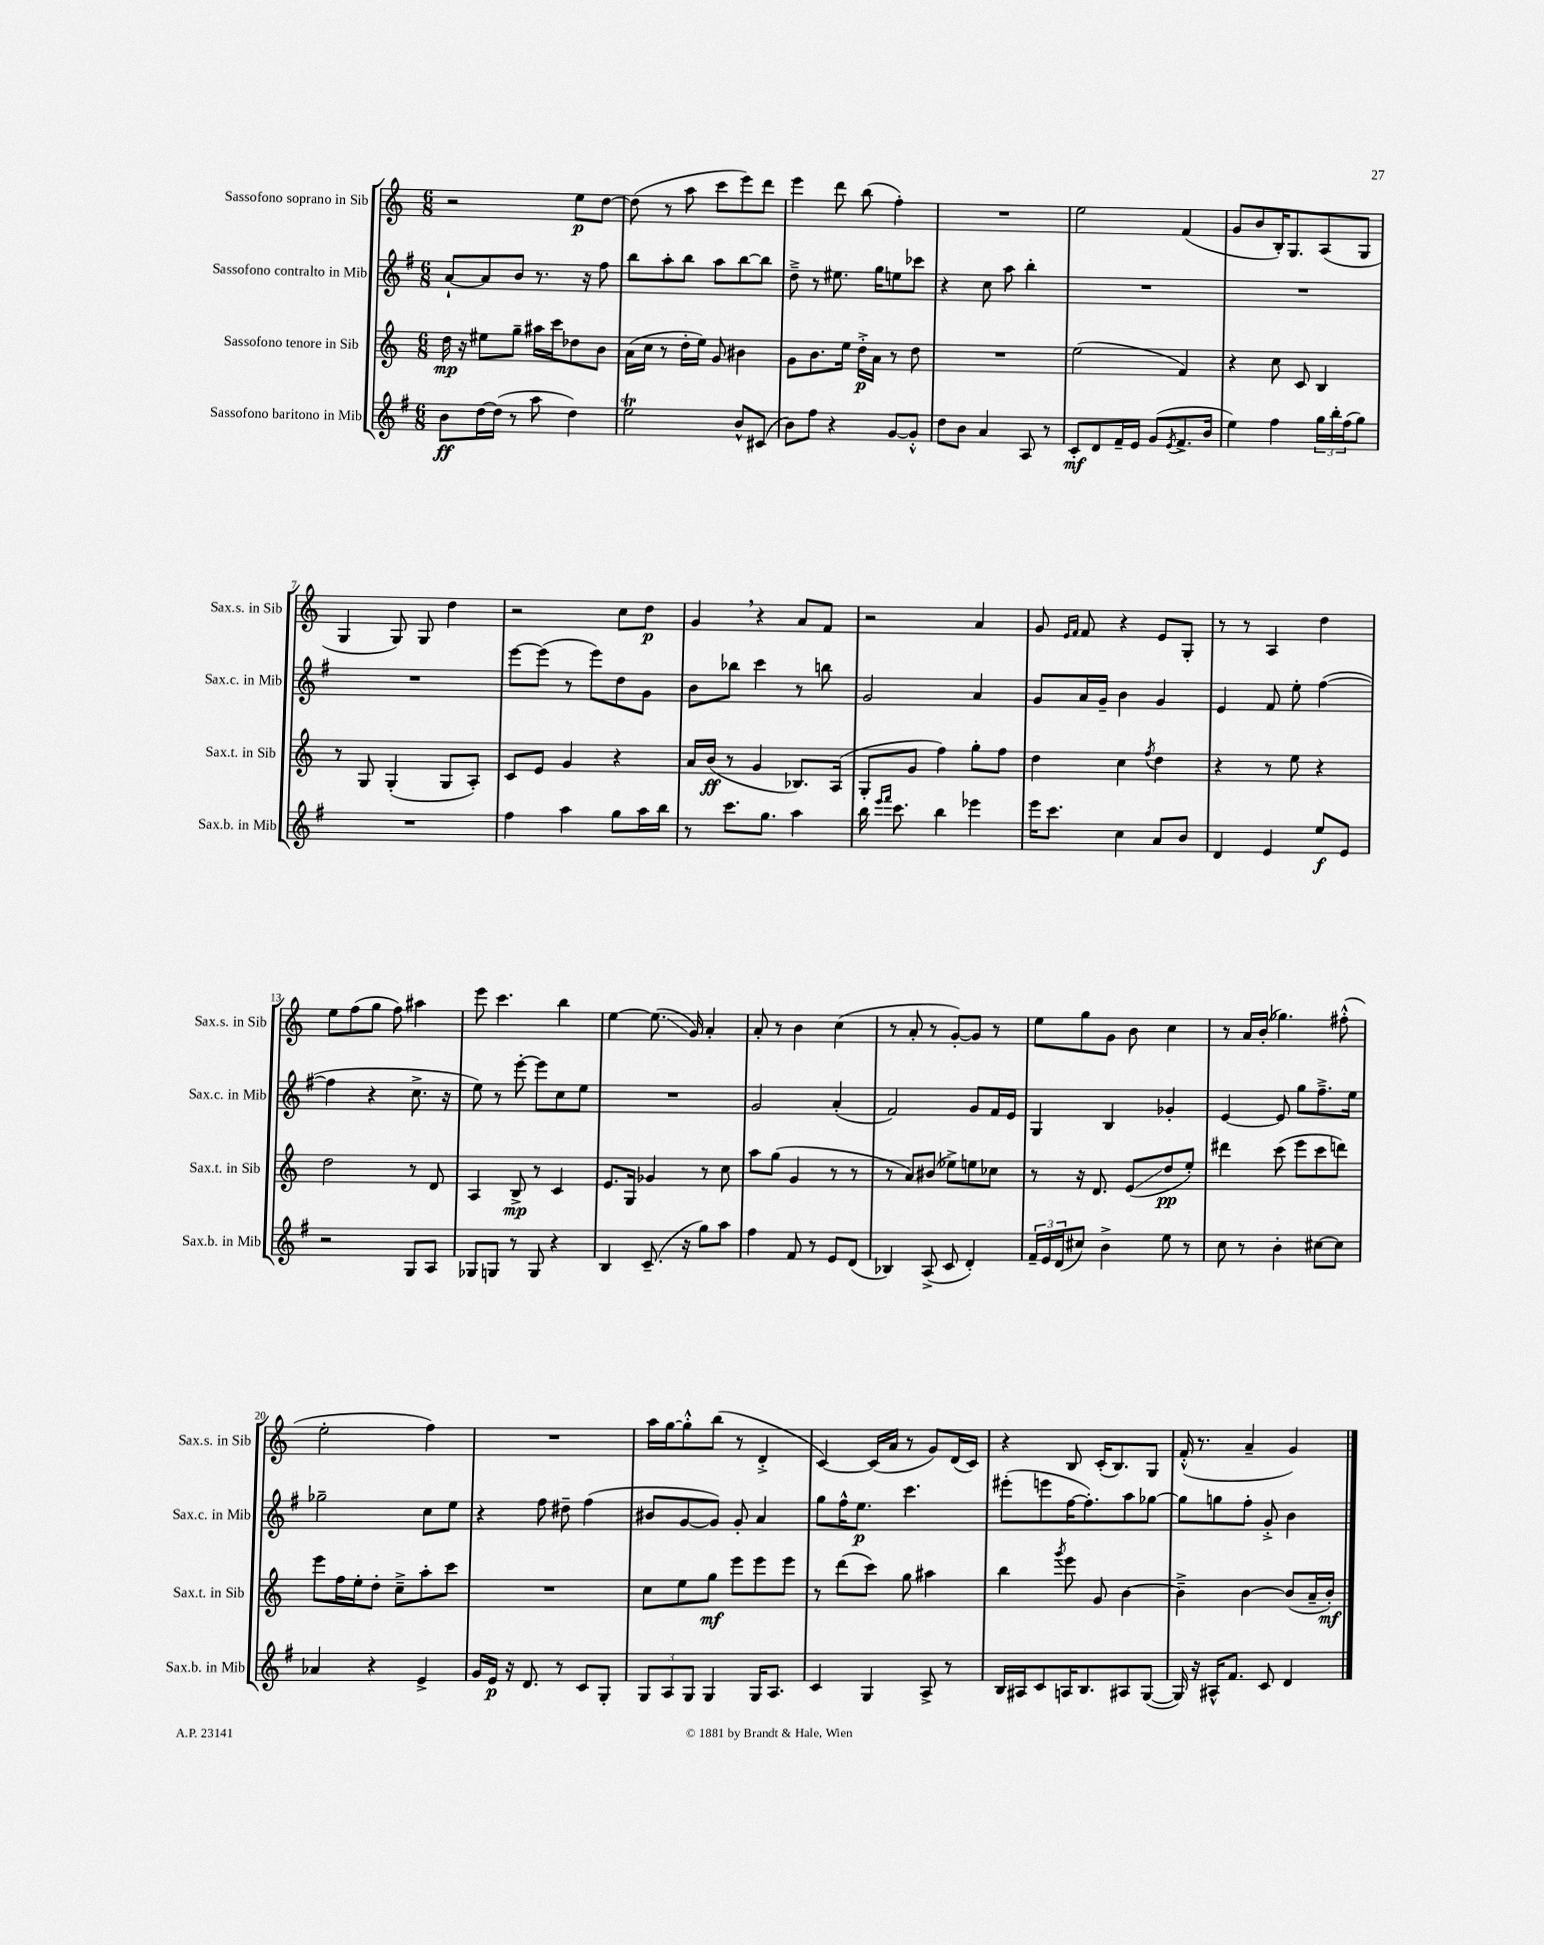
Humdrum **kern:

**kern	**kern	**kern	**kern
*staff4	*staff3	*staff2	*staff1
*clefG2	*clefG2	*clefG2	*clefG2
*k[f#]	*k[]	*k[f#]	*k[]
*M6/8	*M6/8	*M6/8	*M6/8
8b\L	16dd\	[8a`/L	2r
.	16r	.	.
[16dd\L	8ee#\L	8a/]	.
(16dd\]JJ	.	.	.
8r	8gg~\J	8b/J	.
8aa\	16aa#\LL	8.r	.
.	16ccc\J	.	.
4dd\)	8dd-\	.	8ee\L
.	.	16r	.
.	8b\J	8ff#\	[8dd\J
=	=	=	=
2ee\	(16a\LL	8bb\L	(8dd\]
.	16cc\JJ	.	.
.	8r	8aa'\	8r
.	16dd'\LL	8bb\J	8aa\
.	16ee\JJ)	.	.
.	8g/	8aa\L	8ccc\L
8b^^/L	4b#\	[8bb\	8eee\)
(8c#/J	.	8bb\]J	8ddd\J
=	=	=	=
8b\L)	8g\L	8dd~^\	4eee\
8ff#\J	8.b\	8r	.
4r	.	8.ee#\	8ddd\
.	16ee\Jk	.	.
.	16dd'^\LL	.	(8bb\
.	16a\JJ	16gg\LK	.
[8g/L	8r	8ee\	4ff'\)
8g'^^/]J	8dd\	8ccc-\J	.
=	=	=	=
8dd\L	2.r	4r	2.r
8b\J	.	.	.
4a/	.	8cc\	.
.	.	8aa\	.
8A/	.	4bb'\	.
8r	.	.	.
=	=	=	=
8c'/L	(2ee\	2.r	2ee\
8d/	.	.	.
16f#~/L	.	.	.
16e/JJ	.	.	.
(8g/L	.	.	.
8qe/	.	.	.
8.f#^/	4f/)	.	(4f/
16b/Jk	.	.	.
=	=	=	=
4ee\)	4r	2.r	8g/L
.	.	.	8b/
4ff#\	8cc\	.	16B'/K)
.	.	.	8.G/
.	8c/	.	.
24gg\LL	4B/	.	(8A/
24bb'\	.	.	.
(24ff#\J	.	.	.
8gg\J)	.	.	8G/J
=	=	=	=
2.r	8r	2.r	4G/
.	8G/	.	.
.	(4G'/	.	8G/)
.	.	.	8G/
.	8G/L	.	4dd\
.	8A'/J)	.	.
=	=	=	=
4ff#\	8c/L	[8eee\L	2r
.	8e/J	(8eee\]J	.
4aa\	4g/	8r	.
.	.	8eee\L)	.
8gg\L	4r	8dd\	8cc\L
16aa\L	.	8g\J	8dd\J
16bb\JJ	.	.	.
=	=	=	=
8r	16a/LL	8b\L	4g/
.	(16b/JJ	.	.
8.ccc\L	8r	8bb-\J	.
.	4g/	4ccc\	4r
8.gg\J	.	.	.
4aa\	8.B-/L)	8r	8a/L
.	.	8bb\	8f/J
.	(16A/Jk	.	.
=	=	=	=
16bb\	8G'/L	2g/	2r
16qqeee/LL	.	.	.
16qqfff#/JJ	.	.	.
8.ccc\	.	.	.
.	8g/J	.	.
4bb\	4ff\)	.	.
4eee-\	8gg'\L	4a/	4a/
.	8ff\J	.	.
=	=	=	=
16eee\LK	4dd\	8g/L	8g/
8.ccc\J	.	.	.
.	.	.	16qqe/LL
.	.	.	16qqf/JJ
.	.	16a/L	8f/
.	.	16g~/JJ	.
4cc\	4cc\	4b\	4r
.	8qff/	.	.
8a/L	4dd\	4g/	8e/L
8b/J	.	.	8G'/J
=	=	=	=
4d/	4r	4e/	8r
.	.	.	8r
4e/	8r	8f#/	4A/
.	8ee\	8ee'\	.
8ee/L	4r	([4ff#\	4dd\
8e/J	.	.	.
=	=	=	=
2r	2dd\	4ff#\]	8ee\L
.	.	.	(8ff\
.	.	4r	8gg\J
.	.	.	8ff\)
8G/L	8r	8.cc^\	4aa#\
8A/J	8d/	.	.
.	.	16r	.
=	=	=	=
8G-/L	4A/	8ee\)	8eee\
8G/J	.	8r	4.ccc\
8r	8B^/	[8eee'\	.
8G/	8r	8eee\]L	.
4r	4c/	8cc\	4bb\
.	.	8ee\J	.
=	=	=	=
4B/	8.e/L	2.r	[4ee\
.	16G/Jk	.	.
(8.c~/	4g-/	.	(8.ee\]
16r	.	.	16g/)
8gg\L)	8r	.	4a'/
8aa\J	8cc\	.	.
=	=	=	=
4ff#\	8aa\L	2g/	8a'/
.	(8gg\J	.	8r
8f#/	4g/	.	4b\
8r	.	.	.
8e/L	8r	(4a'/	(4cc\
(8d/J	8r	.	.
=	=	=	=
4B-/)	8r	2f#/)	8r
.	8a/L)	.	8a'/
(8A^/	(8b#/J	.	8r
8c/	8ee-^\L)	.	[8g'/L)
4d'/)	8ee\	8g/L	8g/]J
.	8cc-\J	16f#/L	8r
.	.	16e/JJ	.
=	=	=	=
24f#~/LL	8r	4G/	8ee\L
24e/	.	.	.
(24d/J	.	.	.
8cc#/J)	16r	.	8gg\
.	8.d/	.	.
4b^\	.	4B/	8g\J
.	(8e/L	.	8b\
8ee\	8dd/	4g-'/	4cc\
8r	8ee'/J)	.	.
=	=	=	=
8cc\	4ddd#\	[4e/	8r
8r	.	.	16a/LL
.	.	.	(16b'/JJ
4b'\	(8ccc\	8e/]	4.gg-\)
.	8eee\L	8gg\L	.
[8cc#\L	8ccc\	8.ff#~^\	.
8cc#\]J	8ddd\J)	.	(8ff#'^^\
.	.	16ee\Jk	.
=	=	=	=
4a-/	8eee\L	2gg-~\	2ee'\
.	16ff\L	.	.
.	16ee'\J	.	.
4r	8dd'\J	.	.
.	8cc~^\L	.	.
4e^/	8aa'\	8cc\L	4ff\)
.	8ccc\J	8ee\J	.
=	=	=	=
16g/LL	2.r	4r	2.r
16e/JJ	.	.	.
16r	.	.	.
8.d/	.	.	.
.	.	8ff#\	.
8r	.	8dd#~\	.
8c/L	.	(4ff#\	.
8G'/J	.	.	.
=	=	=	=
12G/L	8cc\L	8b#/L	16aa\LL
.	.	.	[16gg\J
12A/	.	.	.
.	8ee\	[8g/	8gg'^^\]
12G/J	.	.	.
4G/	8gg\J	8g/]J)	(8bb\J
.	8eee\L	8g'/	8r
16G/LK	8eee\	4a/	4d'^/
8.A/J	.	.	.
.	8eee\J	.	.
=	=	=	=
4c/	8r	8gg\L	[4c/)
.	(8ddd\L	16ff#^^\K	.
.	.	8.ee\J	.
4G/	8ccc\J)	.	(16c/]LL
.	.	.	16a/JJ
.	8gg\	4.ccc\	8r
8A^/	4aa#\	.	8g/L)
8r	.	.	(16d/L
.	.	.	16c/JJ)
=	=	=	=
16B/LL	4bb\	(8eee#'\L	4r
16A#/J	.	.	.
8c/	.	8eee\	.
.	8qggg/	.	.
16A/K	8eee\	[16ff#\K	8B/
8.B/	.	8.ff#'\])	.
.	8g/	.	(16c'/LK
.	.	.	8.B/)
8A#/	[4b\	8aa\	.
([8G/J	.	[8gg-\J	8G/J
=	=	=	=
16G/])	4b~^\]	8gg-\]L	(16f'^^/
16r	.	.	8.r
16A#^^/LK	.	8gg\	.
8.f#/J	.	.	.
.	[4b\	8ff#'\J	4a~/
8c/	.	8g'^/	.
4d/	(8b/]L	4b\	4g/)
.	16a~/L	.	.
.	16b'/JJ)	.	.
==	==	==	==
*-	*-	*-	*-
